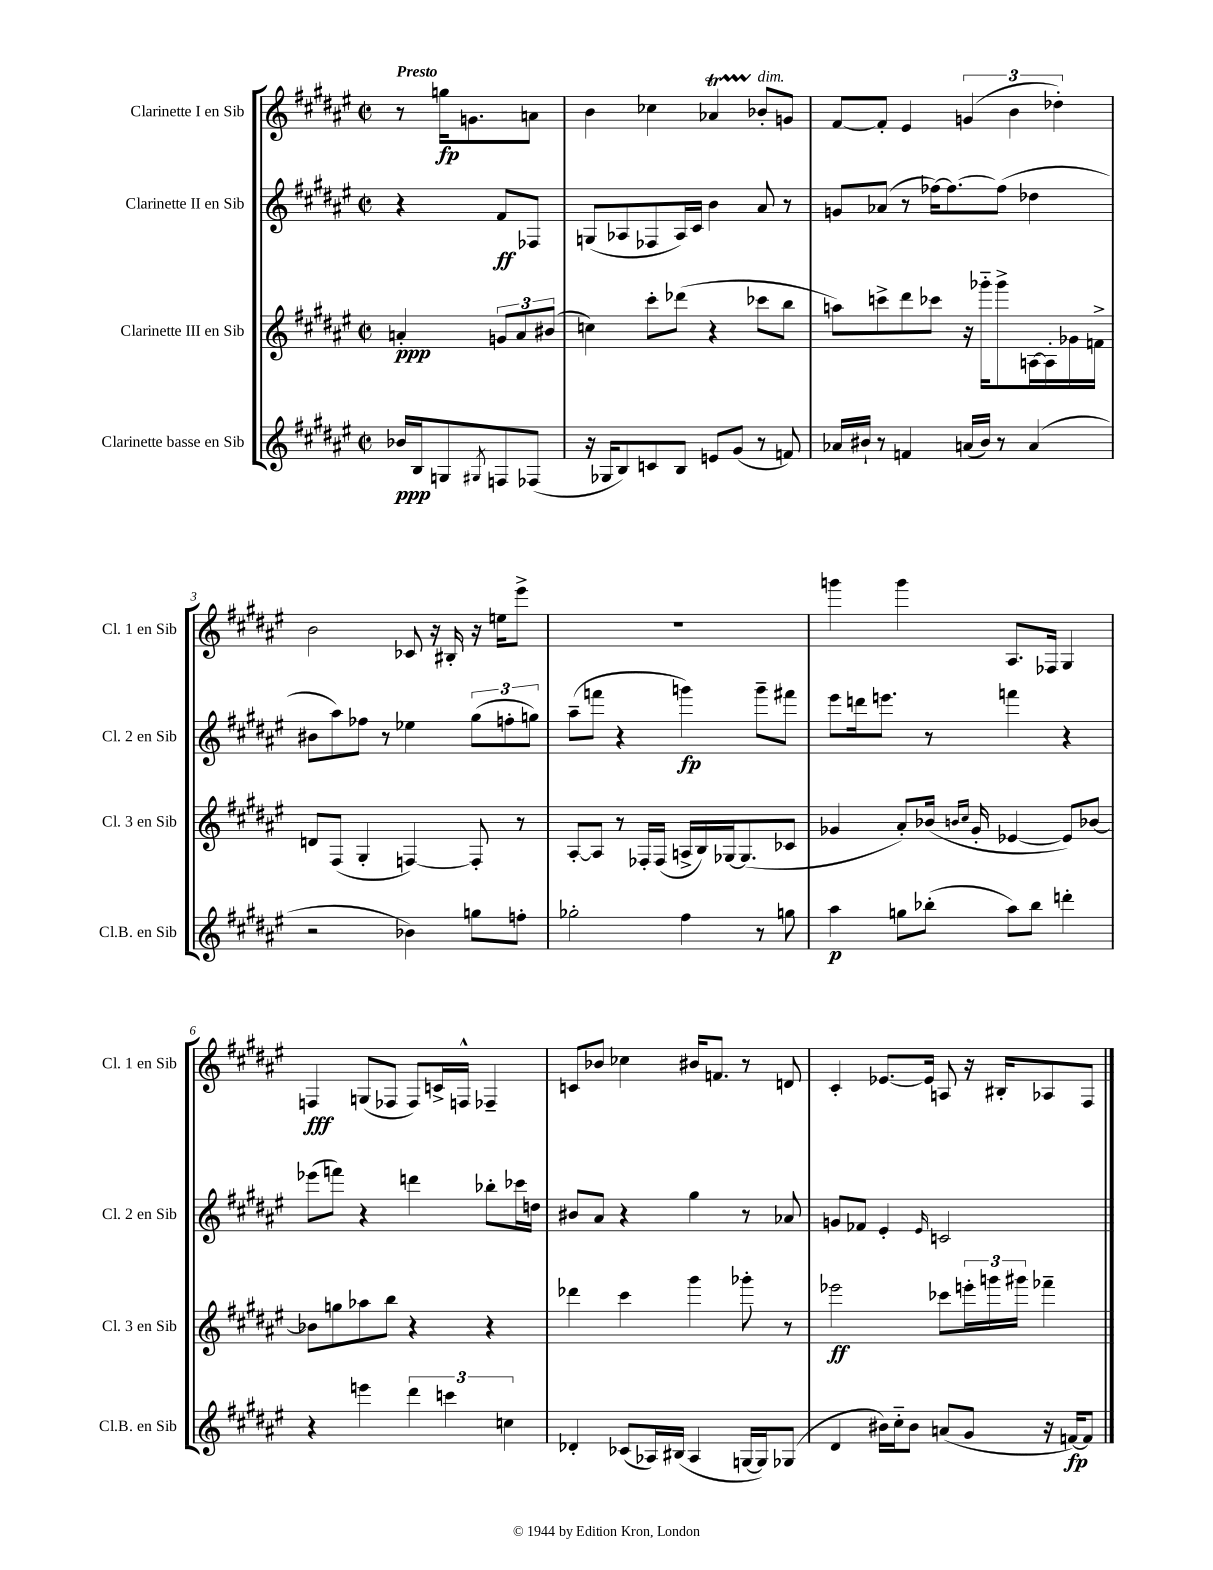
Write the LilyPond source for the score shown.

<<
\new StaffGroup <<
\new Staff = "s0" \with { instrumentName = "Clarinette I en Sib" shortInstrumentName = "Cl. 1 en Sib" } {
    \clef treble \key fis \major \defaultTimeSignature \time 2/2 \partial 2 \tempo "Presto"
    r8 g''16\fp g'8. a'8 |
    b'4 ces''4 aes'4\startTrillSpan bes'8-.\stopTrillSpan^\markup { \italic "dim." } g'8 |
    fis'8~ fis'8-. eis'4 \tuplet 3/2 { g'4( b'4 des''4-.) } |
    b'2 ces'8 r16 bis16-. r16 e''16 eis'''8-> |
    R1 |
    g'''4 g'''4 ais8. fes16 gis4 |
    f4\fff g8( fes8 fes8) c'16-> f16-^ fes4-- |
    c'8 bes'8 ces''4 bis'16 f'8. r8 d'8 |
    cis'4-. ees'8.~ ees'16 a8 r16 bis16-. aes8 fis8 \bar "|." |
}
\new Staff = "s1" \with { instrumentName = "Clarinette II en Sib" shortInstrumentName = "Cl. 2 en Sib" } {
    \clef treble \key fis \major \defaultTimeSignature \time 2/2 \partial 2
    r4 fis'8\ff fes8 |
    g8( aes8 fes8 aes16) cis'16 b'4 ais'8 r8 |
    g'8 aes'8( r8 fes''16~) fes''8.~ fes''8( des''4 |
    bis'8 ais''8) fes''8 r8 ees''4 \tuplet 3/2 { gis''8( f''8-. g''8) } |
    ais''8--( f'''8 r4 g'''4\fp) g'''8-- fis'''8 |
    eis'''8 d'''16 e'''8. r8 f'''4 r4 |
    ees'''8( f'''8) r4 d'''4 bes''8-. ces'''16 d''16 |
    bis'8 ais'8 r4 gis''4 r8 aes'8 |
    g'8 fes'8 eis'4-. \grace { eis'16 } c'2 \bar "|." |
}
\new Staff = "s2" \with { instrumentName = "Clarinette III en Sib" shortInstrumentName = "Cl. 3 en Sib" } {
    \clef treble \key fis \major \defaultTimeSignature \time 2/2 \partial 2
    a'4-.\ppp \tuplet 3/2 { g'8 a'8 bis'8( } |
    c''4) cis'''8-. des'''8( r4 ces'''8 b''8 |
    a''8) c'''8-> dis'''8 ces'''8 r16 ges'''16-_ ges'''8-> a16~ a16-. ges'16 f'16-> |
    d'8 fis8( gis4-. f4~) f8-. r8 |
    ais8~-. ais8 r8 fes16-. fes16( a16-> b16) ges16~ ges8.( ces'8 |
    ges'4 ais'8-.) bes'16( \grace { b'16 cis''16 } ges'16-. ees'4~ ees'8) bes'8~ |
    bes'8 g''8 aes''8 b''8 r4 r4 |
    des'''4 cis'''4 gis'''4 ges'''8-. r8 |
    ees'''2\ff ces'''8 \tuplet 3/2 { e'''16-. g'''16 gis'''16 } fes'''4-- \bar "|." |
}
\new Staff = "s3" \with { instrumentName = "Clarinette basse en Sib" shortInstrumentName = "Cl.B. en Sib" } {
    \clef treble \key fis \major \defaultTimeSignature \time 2/2 \partial 2
    bes'16\ppp b16 g8 \acciaccatura { gis8 } f8 fes8( |
    r16 ges16 b8) c'8 b8 e'8 gis'8( r8 f'8) |
    aes'16 bis'16-! r8 f'4 a'16( bis'16) r8 a'4( |
    r2 bes'4) g''8 f''8-. |
    ges''2-. fis''4 r8 g''8 |
    ais''4\p g''8 bes''8-.( ais''8) bes''8 d'''4-. |
    r4 e'''4 \tuplet 3/2 { dis'''4 c'''4 c''4 } |
    des'4-. ces'8( aes16) bis16( aes4 g16~ g16) ges8( |
    dis'4 bis'16) cis''16-_ bis'8 a'8( gis'8 r16 f'16~\fp) f'8 \bar "|." |
}
>>
>>
